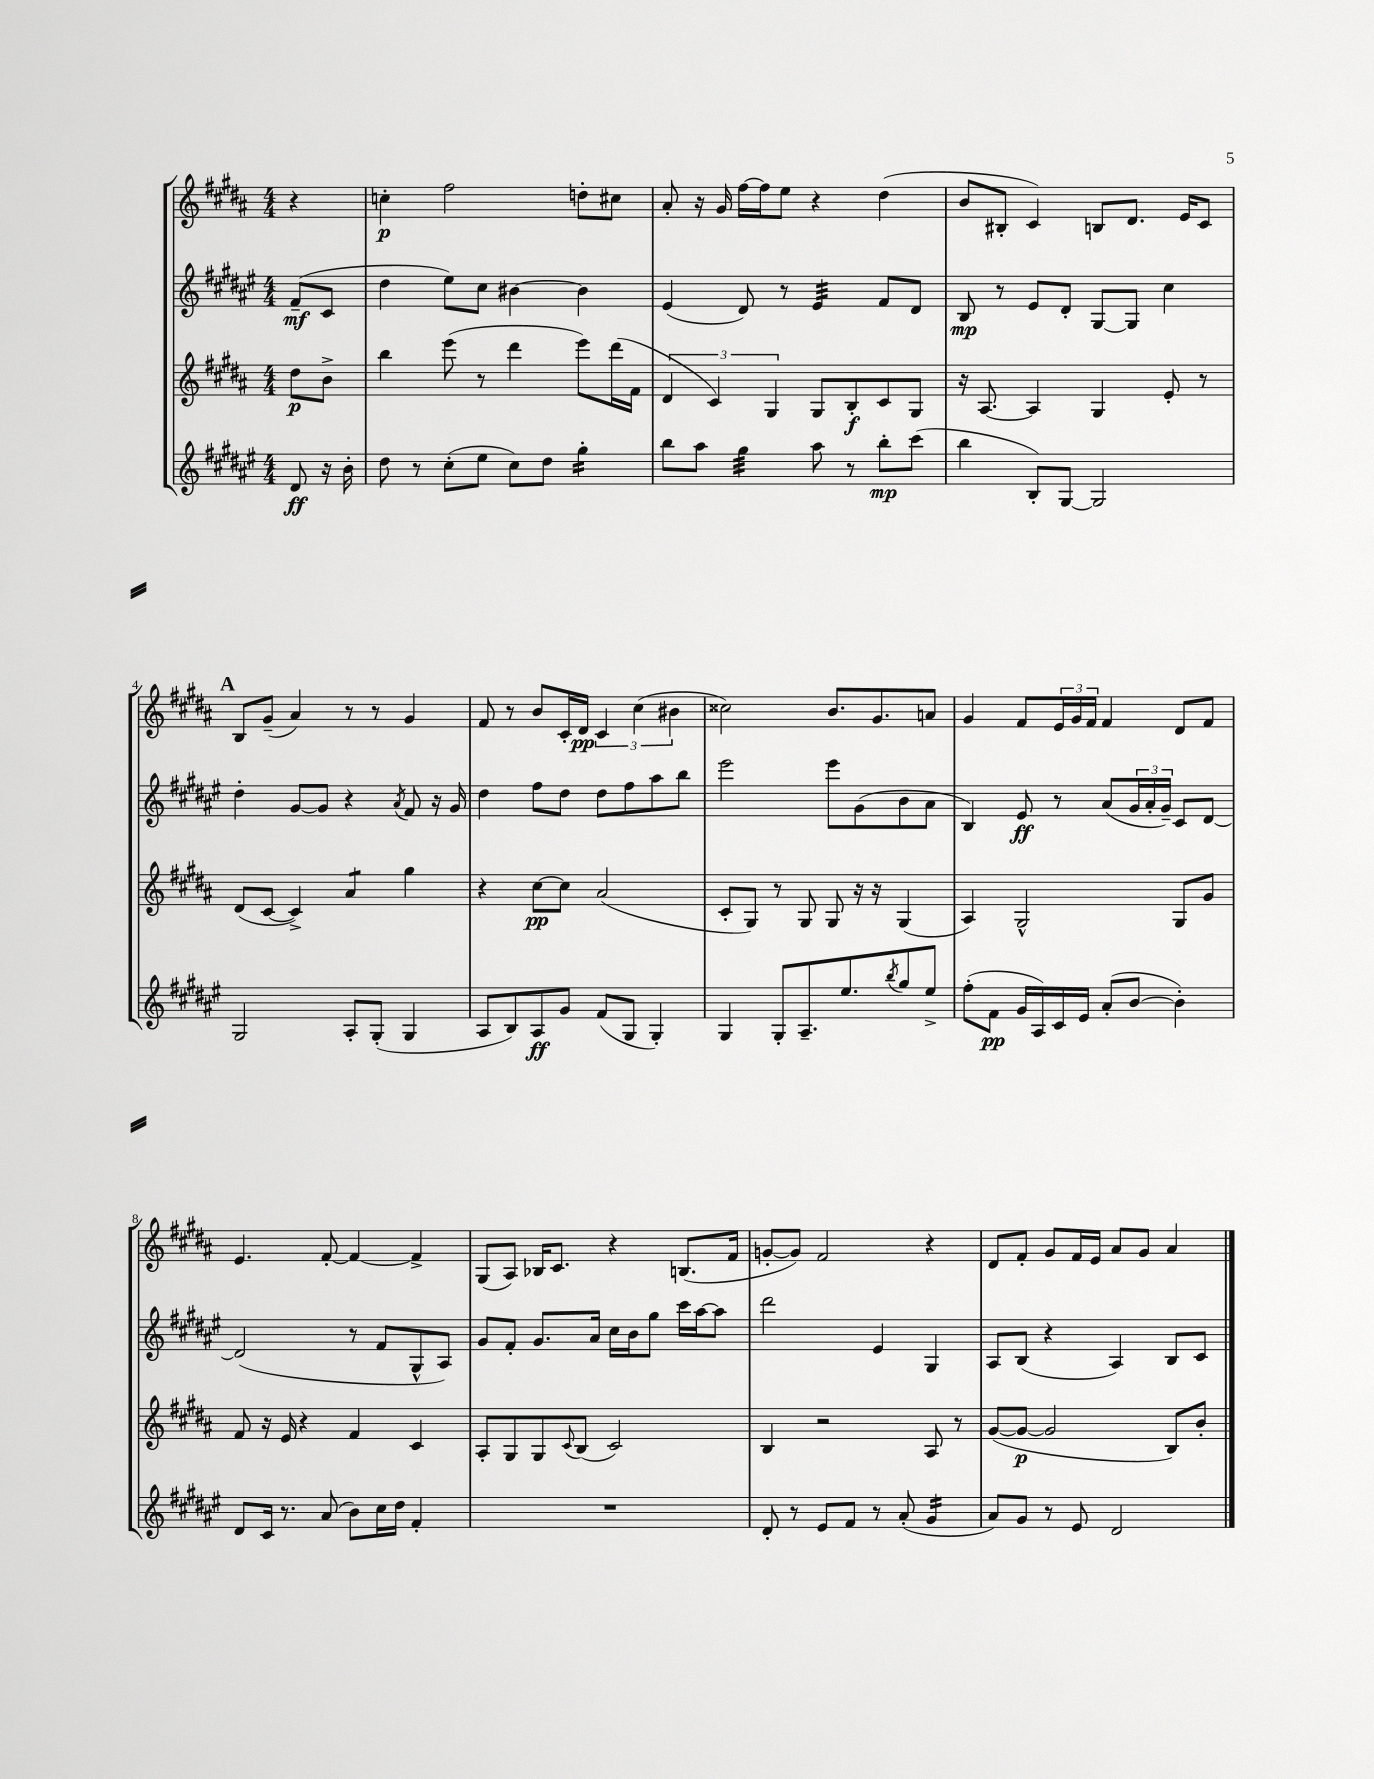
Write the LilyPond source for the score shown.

<<
\new StaffGroup <<
\new Staff = "s0" {
    \clef treble \key b \major \numericTimeSignature \time 4/4 \partial 4
    r4 |
    c''4-.\p fis''2 d''8-. cis''8 |
    ais'8-. r16 gis'16 fis''16~ fis''16 e''8 r4 dis''4( |
    b'8 bis8-. cis'4) b8 dis'8. e'16 cis'8 |
    \mark \markup { \bold "A" } b8 gis'8--( ais'4) r8 r8 gis'4 |
    fis'8 r8 b'8 cis'16-. dis'16\pp \tuplet 3/2 { cis'4 cis''4( bis'4 } |
    cisis''2) b'8. gis'8. a'8 |
    gis'4 fis'8 \tuplet 3/2 { e'16 gis'16 fis'16 } fis'4 dis'8 fis'8 |
    e'4. fis'8~-. fis'4~ fis'4-> |
    gis8( ais8) bes16 cis'8. r4 b8.( fis'16 |
    g'8~-. g'8) fis'2 r4 |
    dis'8 fis'8-. gis'8 fis'16 e'16 ais'8 gis'8 ais'4 \bar "|." |
}
\new Staff = "s1" {
    \clef treble \key fis \major \numericTimeSignature \time 4/4 \partial 4
    fis'8--\mf( cis'8 |
    dis''4 eis''8) cis''8 bis'4~ bis'4 |
    eis'4( dis'8) r8 eis'4:32 fis'8 dis'8 |
    b8\mp r8 eis'8 dis'8-. gis8~ gis8 cis''4 |
    \mark \markup { \bold "A" } dis''4-. gis'8~ gis'8 r4 \acciaccatura { ais'8 } fis'8 r16 gis'16 |
    dis''4 fis''8 dis''8 dis''8 fis''8 ais''8 b''8 |
    eis'''2 eis'''8 gis'8( b'8 ais'8 |
    b4) eis'8\ff r8 ais'8( \tuplet 3/2 { gis'16 ais'16-. gis'16--) } cis'8 dis'8~ |
    dis'2( r8 fis'8 gis8-^ ais8) |
    gis'8 fis'8-. gis'8. ais'16 cis''16 b'16 gis''8 cis'''16 ais''16~ ais''8 |
    dis'''2 eis'4 gis4 |
    ais8 b8( r4 ais4) b8 cis'8 \bar "|." |
}
\new Staff = "s2" {
    \clef treble \key b \major \numericTimeSignature \time 4/4 \partial 4
    dis''8\p b'8-> |
    b''4 e'''8( r8 dis'''4 e'''8) dis'''16( fis'16 |
    \tuplet 3/2 { dis'4 cis'4) gis4 } gis8 b8-.\f cis'8 gis8 |
    r16 ais8.~ ais4 gis4 e'8-. r8 |
    \mark \markup { \bold "A" } dis'8( cis'8~ cis'4->) ais'4:8 gis''4 |
    r4 cis''8~\pp cis''8 ais'2( |
    cis'8-. gis8) r8 gis8 gis8 r16 r16 gis4( |
    ais4) gis2-^ gis8 gis'8 |
    fis'8 r16 e'16 r4 fis'4 cis'4 |
    ais8-. gis8 gis8 \appoggiatura { cis'8 } b8( cis'2) |
    b4 r2 ais8 r8 |
    gis'8~( gis'8~\p gis'2 b8) b'8-. \bar "|." |
}
\new Staff = "s3" {
    \clef treble \key fis \major \numericTimeSignature \time 4/4 \partial 4
    dis'8\ff r16 b'16-. |
    dis''8 r8 cis''8-.( eis''8 cis''8) dis''8 gis''4:16-. |
    b''8 ais''8 gis''4:32 ais''8 r8 b''8-.\mp cis'''8( |
    b''4 b8-.) gis8~ gis2 |
    \mark \markup { \bold "A" } gis2 ais8-. gis8-.( gis4 |
    ais8 b8) ais8\ff gis'8 fis'8( gis8 gis4-.) |
    gis4 gis8-. ais8.-- eis''8. \acciaccatura { b''8 } gis''8 eis''8-> |
    fis''8-.( fis'8\pp gis'16 ais16) cis'16 eis'16 ais'8-.( b'8~ b'4-.) |
    dis'8 cis'16 r8. ais'8( b'8) cis''16 dis''16 fis'4-. |
    R1 |
    dis'8-. r8 eis'8 fis'8 r8 ais'8-.( gis'4:16 |
    ais'8) gis'8 r8 eis'8 dis'2 \bar "|." |
}
>>
>>
